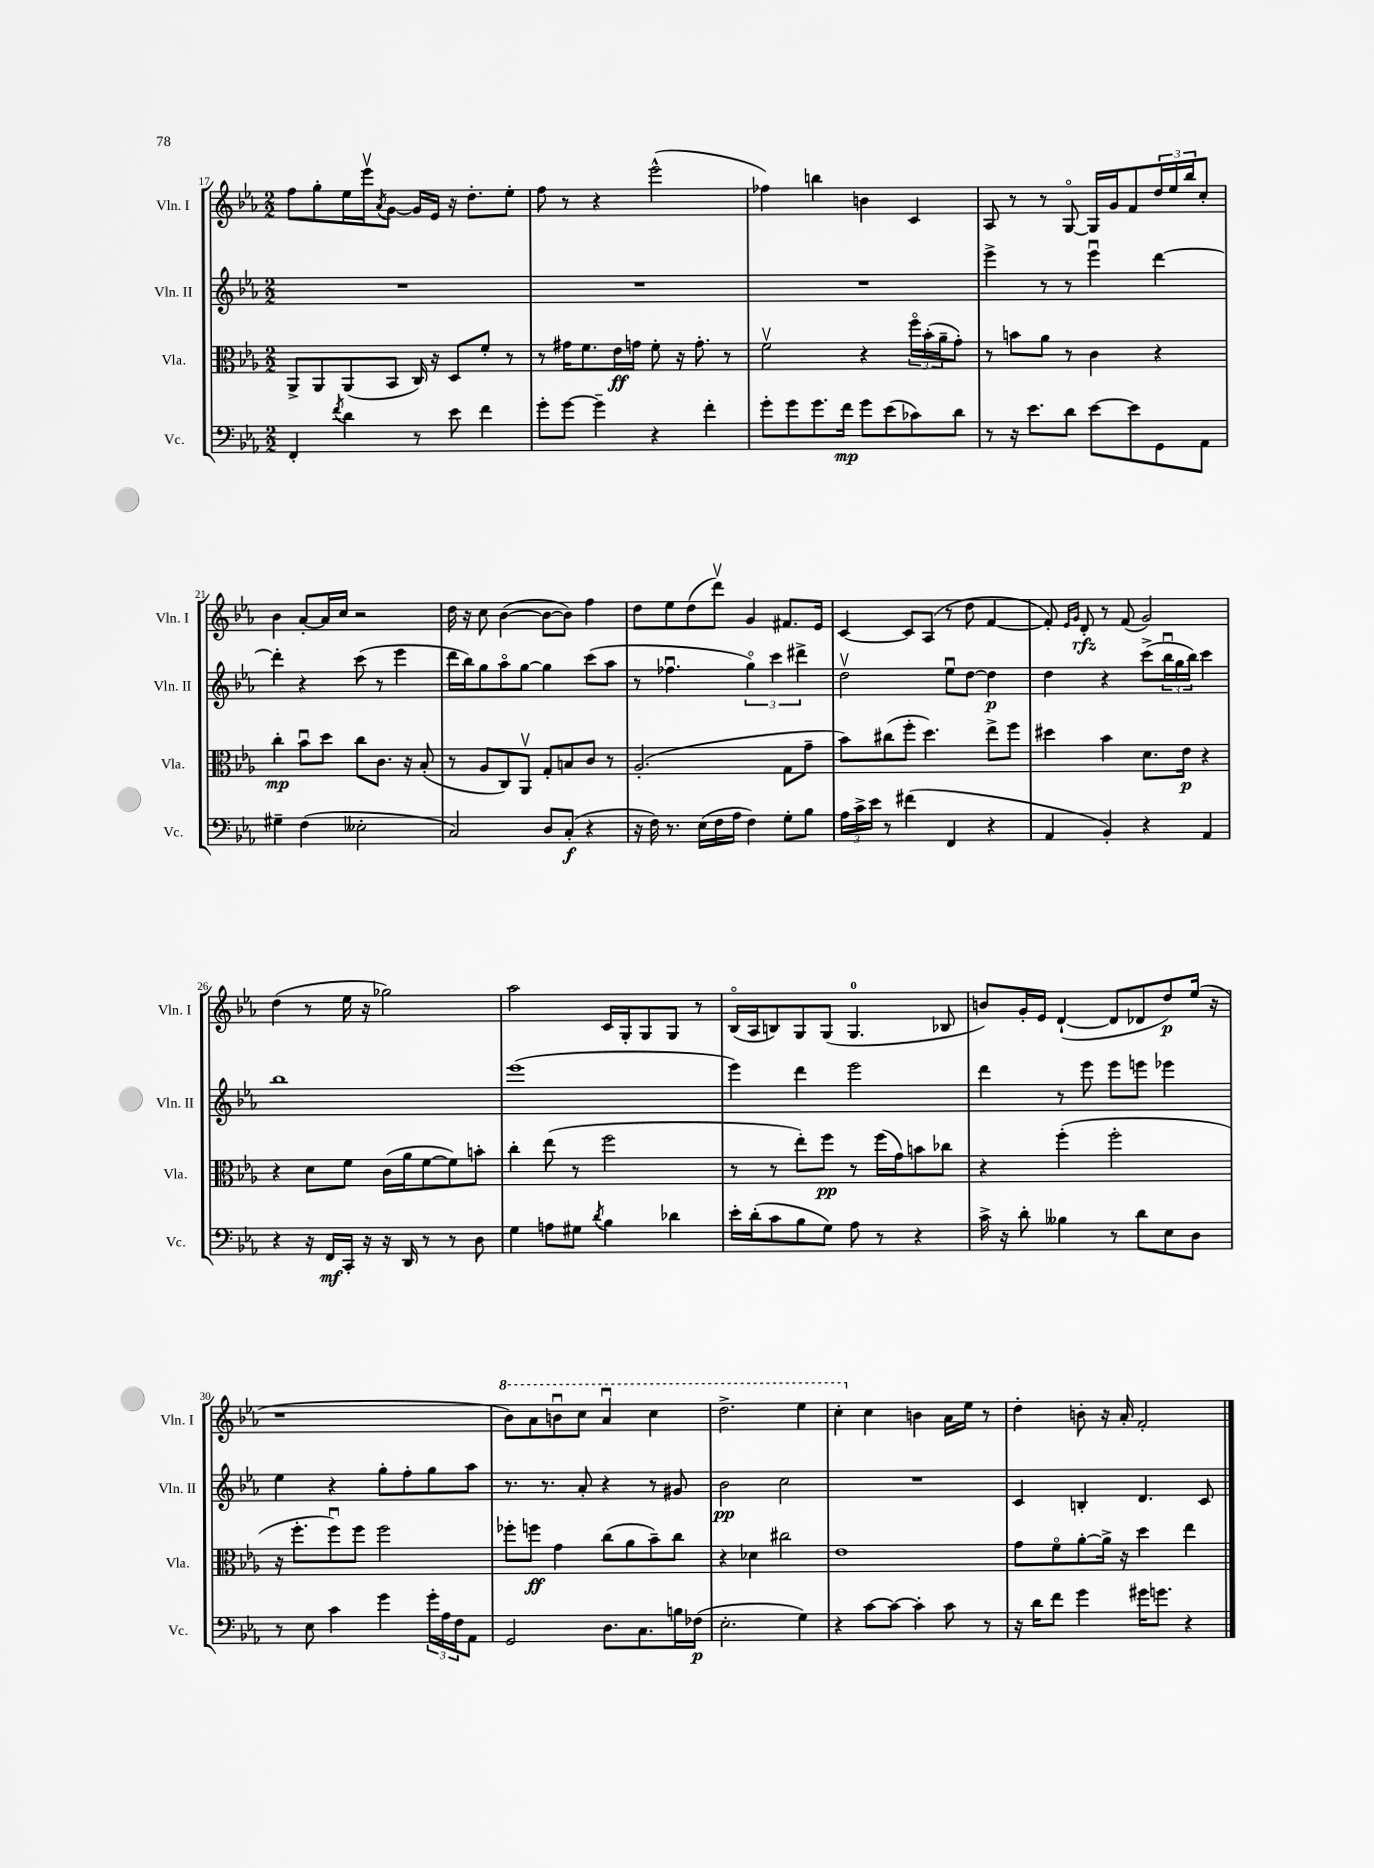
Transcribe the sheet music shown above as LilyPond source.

<<
\new StaffGroup <<
\new Staff = "s0" \with { instrumentName = "Vln. I" shortInstrumentName = "Vln. I" } {
    \clef treble \key ees \major \numericTimeSignature \time 2/2
    f''8 g''8-. ees''16 ees'''16\upbow \acciaccatura { aes'8 } g'8~ g'16 ees'16 r16 d''8.-. ees''8-. |
    f''8 r8 r4 ees'''2-^( |
    fes''4) b''4 b'4 c'4 |
    aes8 r8 r8 g8~\flageolet g16 g'16 f'8 \tuplet 3/2 { d''16 ees''16 bes''16 } c''8-. |
    bes'4 aes'8~-. aes'16 c''16 r2 |
    d''16 r16 c''8 bes'4~( bes'8~ bes'8) f''4 |
    d''8 ees''8 d''8( d'''8\upbow) g'4 fis'8. ees'16 |
    c'4~ c'8 aes8( r8 d''8 f'4~ |
    f'8-.) \grace { ees'16 g'16 } d'8-.\rfz r8 f'8( g'2) |
    d''4( r8 ees''16 r16 ges''2) |
    aes''2 c'16 g16-. g8 g8 r8 |
    bes16\flageolet( aes16 b8) g8 g8( g4.-0 bes8 |
    b'8) g'16-. ees'16 d'4~-!( d'8 des'8 d''8\p) ees''16( r16 |
    r1 |
    \ottava #1 bes''8) aes''8 b''8\downbow c'''8 aes''4\downbow c'''4 |
    d'''2.-> ees'''4 |
    c'''4-. \ottava #0 c''4 b'4 aes'16 ees''16 r8 |
    d''4-. b'8-. r16 aes'16-. f'2-. \bar "|." |
}
\new Staff = "s1" \with { instrumentName = "Vln. II" shortInstrumentName = "Vln. II" } {
    \clef treble \key ees \major \numericTimeSignature \time 2/2
    R1 |
    R1 |
    R1 |
    ees'''4-> r8 r8 ees'''4\downbow d'''4~ |
    d'''4-. r4 c'''8( r8 ees'''4 |
    d'''16 bes''16) g''8 aes''8\flageolet g''8~ g''4 c'''8( aes''8 |
    r8 fes''4.\downbow \tuplet 3/2 { g''4\flageolet) c'''4 dis'''4-> } |
    d''2\upbow ees''8\downbow d''8~ d''4\p |
    d''4 r4 c'''8->( \tuplet 3/2 { bes''16\downbow g''16 bes''16) } c'''4 |
    bes''1 |
    ees'''1( |
    ees'''4) d'''4 ees'''2 |
    d'''4 r8 ees'''8 ees'''8 e'''8 ees'''4 |
    ees''4 r4 g''8-. f''8-. g''8 aes''8 |
    r8. r8. aes'8-. r4 r8 gis'8 |
    bes'2\pp c''2 |
    R1 |
    c'4 b4-. d'4. c'8 \bar "|." |
}
\new Staff = "s2" \with { instrumentName = "Vla." shortInstrumentName = "Vla." } {
    \clef alto \key ees \major \numericTimeSignature \time 2/2
    aes,8-> aes,8 aes,8( bes,8 c16) r16 d8 f'8-. r8 |
    r8 gis'16 f'8. ees'16\ff g'16 f'8-. r16 g'8.-. r8 |
    f'2\upbow r4 \tuplet 3/2 { f''16\flageolet bes'16-.( aes'16-- } g'8-.) |
    r8 b'8 aes'8 r8 c'4 r4 |
    c''4-.\mp bes'8\downbow d''8 c''8 c'8. r16 bes8-.( |
    r8 aes8 c8) aes,8\upbow g8-. b8 c'8 r8 |
    aes2.-.( g8 g'8-- |
    bes'8) cis''8( f''8-. d''4.) ees''8-> f''8 |
    dis''4 bes'4 d'8. ees'16\p r4 |
    r4 d'8 f'8 c'16( aes'16 f'8~ f'8) b'8-. |
    c''4-. ees''8( r8 f''2 |
    r8 r8 ees''8-.) f''8\pp r8 f''16( g'16) b'8 ces''8 |
    r4 f''4-.( f''2-. |
    r16 f''8.-. f''8\downbow) f''8 f''2 |
    fes''8-. f''8\ff g'4 c''8( aes'8 bes'8--) c''8 |
    r4 des'4 cis''2 |
    ees'1 |
    g'8 f'8\flageolet aes'8~-. aes'16-> r16 d''4 ees''4 \bar "|." |
}
\new Staff = "s3" \with { instrumentName = "Vc." shortInstrumentName = "Vc." } {
    \clef bass \key ees \major \numericTimeSignature \time 2/2
    f,4-. \acciaccatura { f'8 } d'4 r8 ees'8 f'4 |
    g'8-. g'8~ g'4-- r4 f'4-. |
    g'8-. g'8 g'8. f'16\mp g'8 ees'8( ces'8) d'8 |
    r8 r16 ees'8. d'8 ees'8~ ees'8 g,8 aes,8 |
    gis4-- f4( eeses2-. |
    c2) d8 c8-.\f( r4 |
    r16 f16) r8. ees16( f16 aes16 f4) g8-. bes8 |
    \tuplet 3/2 { aes16 c'16-> ees'16 } r8 fis'4( f,4 r4 |
    aes,4 bes,4-.) r4 aes,4 |
    r4 r16 f,16\mf c,16-. r16 r16 d,16 r8 r8 d8 |
    g4 a8 gis8 \acciaccatura { d'8 } bes4 des'4 |
    ees'16-. d'16-.( c'8 bes8 g8) aes8 r8 r4 |
    c'16-> r16 d'8-. beses4 r8 d'8 ees8 d8 |
    r8 ees8 c'4 g'4 \tuplet 3/2 { g'16-. aes16 f16 } aes,8 |
    g,2 d8. c8. b16 fes16\p( |
    ees2.-. g4) |
    r4 c'8~ c'8~ c'4-. c'8 r8 |
    r16 d'16 f'8 g'4 gis'16 g'8. r4 \bar "|." |
}
>>
>>
\layout { \context { \Score currentBarNumber = #17 } }
